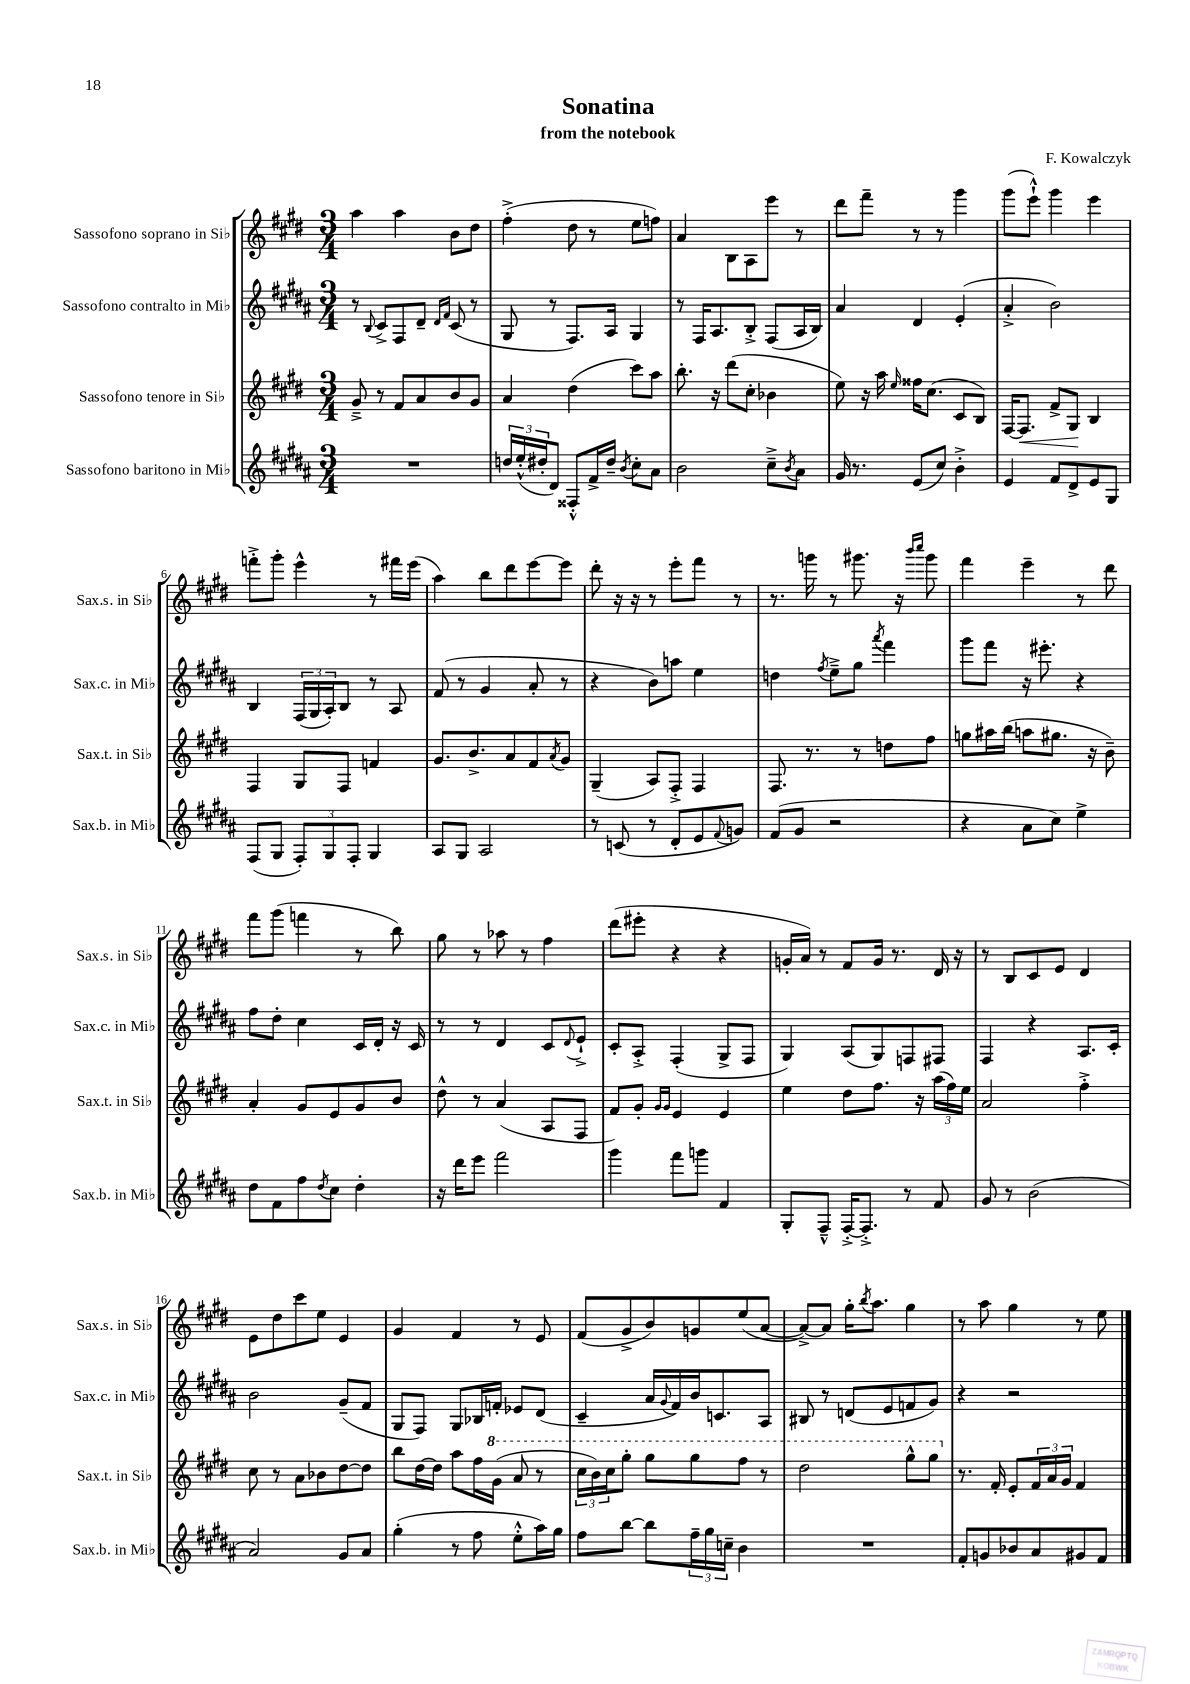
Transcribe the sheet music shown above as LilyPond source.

\header { title = "Sonatina" composer = "F. Kowalczyk" subtitle = "from the notebook" }
<<
\new StaffGroup <<
\new Staff = "s0" \with { instrumentName = "Sassofono soprano in Sib" shortInstrumentName = "Sax.s. in Sib" } {
    \clef treble \key e \major \numericTimeSignature \time 3/4
    a''4 a''4 b'8 dis''8 |
    fis''4-.->( dis''8 r8 e''8 f''8) |
    a'4 b8 a8 e'''8 r8 |
    dis'''8 fis'''8-- r8 r8 gis'''4 |
    gis'''8( e'''8-!-^) gis'''4 e'''4 |
    f'''8-.-> gis'''8-. e'''4-^ r8 fis'''16 e'''16( |
    a''4) b''8 dis'''8 e'''8~ e'''8 |
    dis'''8-. r16 r16 r8 e'''8-. fis'''8 r8 |
    r8. g'''16 r8 gis'''8. r16 \grace { b'''16 cis''''16 } gis'''8 |
    fis'''4 e'''4-- r8 dis'''8 |
    fis'''8 gis'''8( f'''4 r8 b''8) |
    gis''8 r8 aes''8 r8 fis''4 |
    dis'''8( eis'''8-. r4 r4 |
    g'16-. a'16) r8 fis'8 g'16 r8. dis'16 r16 |
    r8 b8 cis'8 e'8 dis'4 |
    e'8 dis''8 cis'''8 e''8 e'4 |
    gis'4 fis'4 r8 e'8 |
    fis'8( gis'8-> b'8) g'8 e''8( a'8~ |
    a'8~->) a'8 gis''16-. \acciaccatura { b''8 } a''8. gis''4 |
    r8 a''8 gis''4 r8 e''8 \bar "|." |
}
\new Staff = "s1" \with { instrumentName = "Sassofono contralto in Mib" shortInstrumentName = "Sax.c. in Mib" } {
    \clef treble \key b \major \numericTimeSignature \time 3/4
    r8 \appoggiatura { b8 } cis'8-> fis8 dis'8-- \grace { dis'16 fis'16 } cis'8( r8 |
    gis8 r8 fis8.) ais16 gis4 |
    r8 fis16 ais8. b8-.-> fis8( ais16 b16) |
    ais'4 dis'4 e'4-.( |
    ais'4-.-> b'2) |
    b4 \tuplet 3/2 { fis16( gis16 ais16-.) } b8 r8 ais8 |
    fis'8( r8 gis'4 ais'8-. r8 |
    r4 b'8) a''8 e''4 |
    d''4 \acciaccatura { fis''8 } e''8---> gis''8 \acciaccatura { ais'''8 } fis'''4 |
    gis'''8 fis'''8 r16 eis'''8.-. r4 |
    fis''8 dis''8-. cis''4 cis'16 dis'16-. r16 cis'16 |
    r8 r8 dis'4 cis'8 \appoggiatura { dis'8 } e'8-!-> |
    cis'8-. ais8-.-> fis4-.( gis8-> fis8 |
    gis4) ais8( gis8) f8 fis8 |
    fis4 r4 ais8. cis'16-. |
    b'2 gis'8--( fis'8 |
    gis8 fis8) gis8 bes16 f'16-. ees'8 dis'8( |
    cis'4-- ais'16 \appoggiatura { gis'8 } fis'16) b'16 c'8. ais8 |
    bis8 r8 d'8( e'8 f'8 gis'8) |
    r4 r2 \bar "|." |
}
\new Staff = "s2" \with { instrumentName = "Sassofono tenore in Sib" shortInstrumentName = "Sax.t. in Sib" } {
    \clef treble \key e \major \numericTimeSignature \time 3/4
    gis'8---> r8 fis'8 a'8 b'8 gis'8 |
    a'4 dis''4( cis'''8) a''8 |
    b''8.-. r16 dis'''8( cis''8-. bes'4 |
    e''8) r16 a''16 \grace { e''16 } fisis''16 cis''8.( cis'8 b8) |
    fis16~ fis8.\< fis'8-> gis8\! b4 |
    fis4 gis8 fis8 f'4 |
    gis'8. b'8.-> a'8 fis'8 \acciaccatura { a'8 } gis'8 |
    gis4--( a8) fis8-.-> fis4 |
    fis8. r8. r8 d''8 fis''8 |
    g''8 ais''16 b''16( a''8 gis''8. r16 b'8--) |
    a'4-. gis'8 e'8 gis'8 b'8 |
    dis''8-^ r8 a'4( a8 fis8 |
    fis'8) gis'8-. \grace { gis'16 gis'16 } e'4 e'4 |
    e''4 dis''8 fis''8. r16 \tuplet 3/2 { a''16( fis''16) e''16 } |
    a'2 fis''4-.-> |
    cis''8 r8 a'8 bes'8 dis''8~ dis''8 |
    b''8 dis''16~ dis''16 a''8 fis''16 \ottava #1 gis''16( a''8 r8 |
    \tuplet 3/2 { cis'''16 b''16) cis'''16 } gis'''8-. gis'''8 gis'''8 fis'''8 r8 |
    dis'''2 gis'''8-^ gis'''8 \ottava #0 |
    r8. fis'16-. e'8-. \tuplet 3/2 { fis'16 a'16 gis'16 } fis'4 \bar "|." |
}
\new Staff = "s3" \with { instrumentName = "Sassofono baritono in Mib" shortInstrumentName = "Sax.b. in Mib" } {
    \clef treble \key b \major \numericTimeSignature \time 3/4
    R2. |
    \tuplet 3/2 { d''16 e''16-.-^( dis''16-. } dis'8) fisis8-.-^ fis'16-> dis''16-- \acciaccatura { b'8 } cis''8-. ais'8 |
    b'2 cis''8---> \acciaccatura { b'8 } ais'8 |
    gis'16 r8. e'8( cis''8) b'4-.-> |
    e'4 fis'8 dis'8-> e'8 gis8 |
    fis8( gis8 \tuplet 3/2 { fis8-.) gis8 fis8-. } gis4 |
    ais8 gis8 ais2 |
    r8 c'8( r8 dis'8-. e'8 \appoggiatura { fis'8 } g'8) |
    fis'8( gis'8 r2 |
    r4 ais'8 cis''8) e''4-> |
    dis''8 fis'8 fis''8 \acciaccatura { dis''8 } cis''8 dis''4-. |
    r16 dis'''16 e'''8 fis'''2 |
    gis'''4 fis'''8 g'''8 fis'4 |
    gis8-. fis8---^ fis16~-.-> fis8.-.-> r8 fis'8 |
    gis'8 r8 b'2( |
    ais'2) gis'8 ais'8 |
    gis''4-.( r8 fis''8 e''8-.-^ ais''16) gis''16 |
    fis''8 b''8~ b''8 \tuplet 3/2 { fis''16-- gis''16 c''16-- } b'4 |
    R2. |
    fis'8-. g'8 bes'8 ais'8 gis'8 fis'8 \bar "|." |
}
>>
>>
